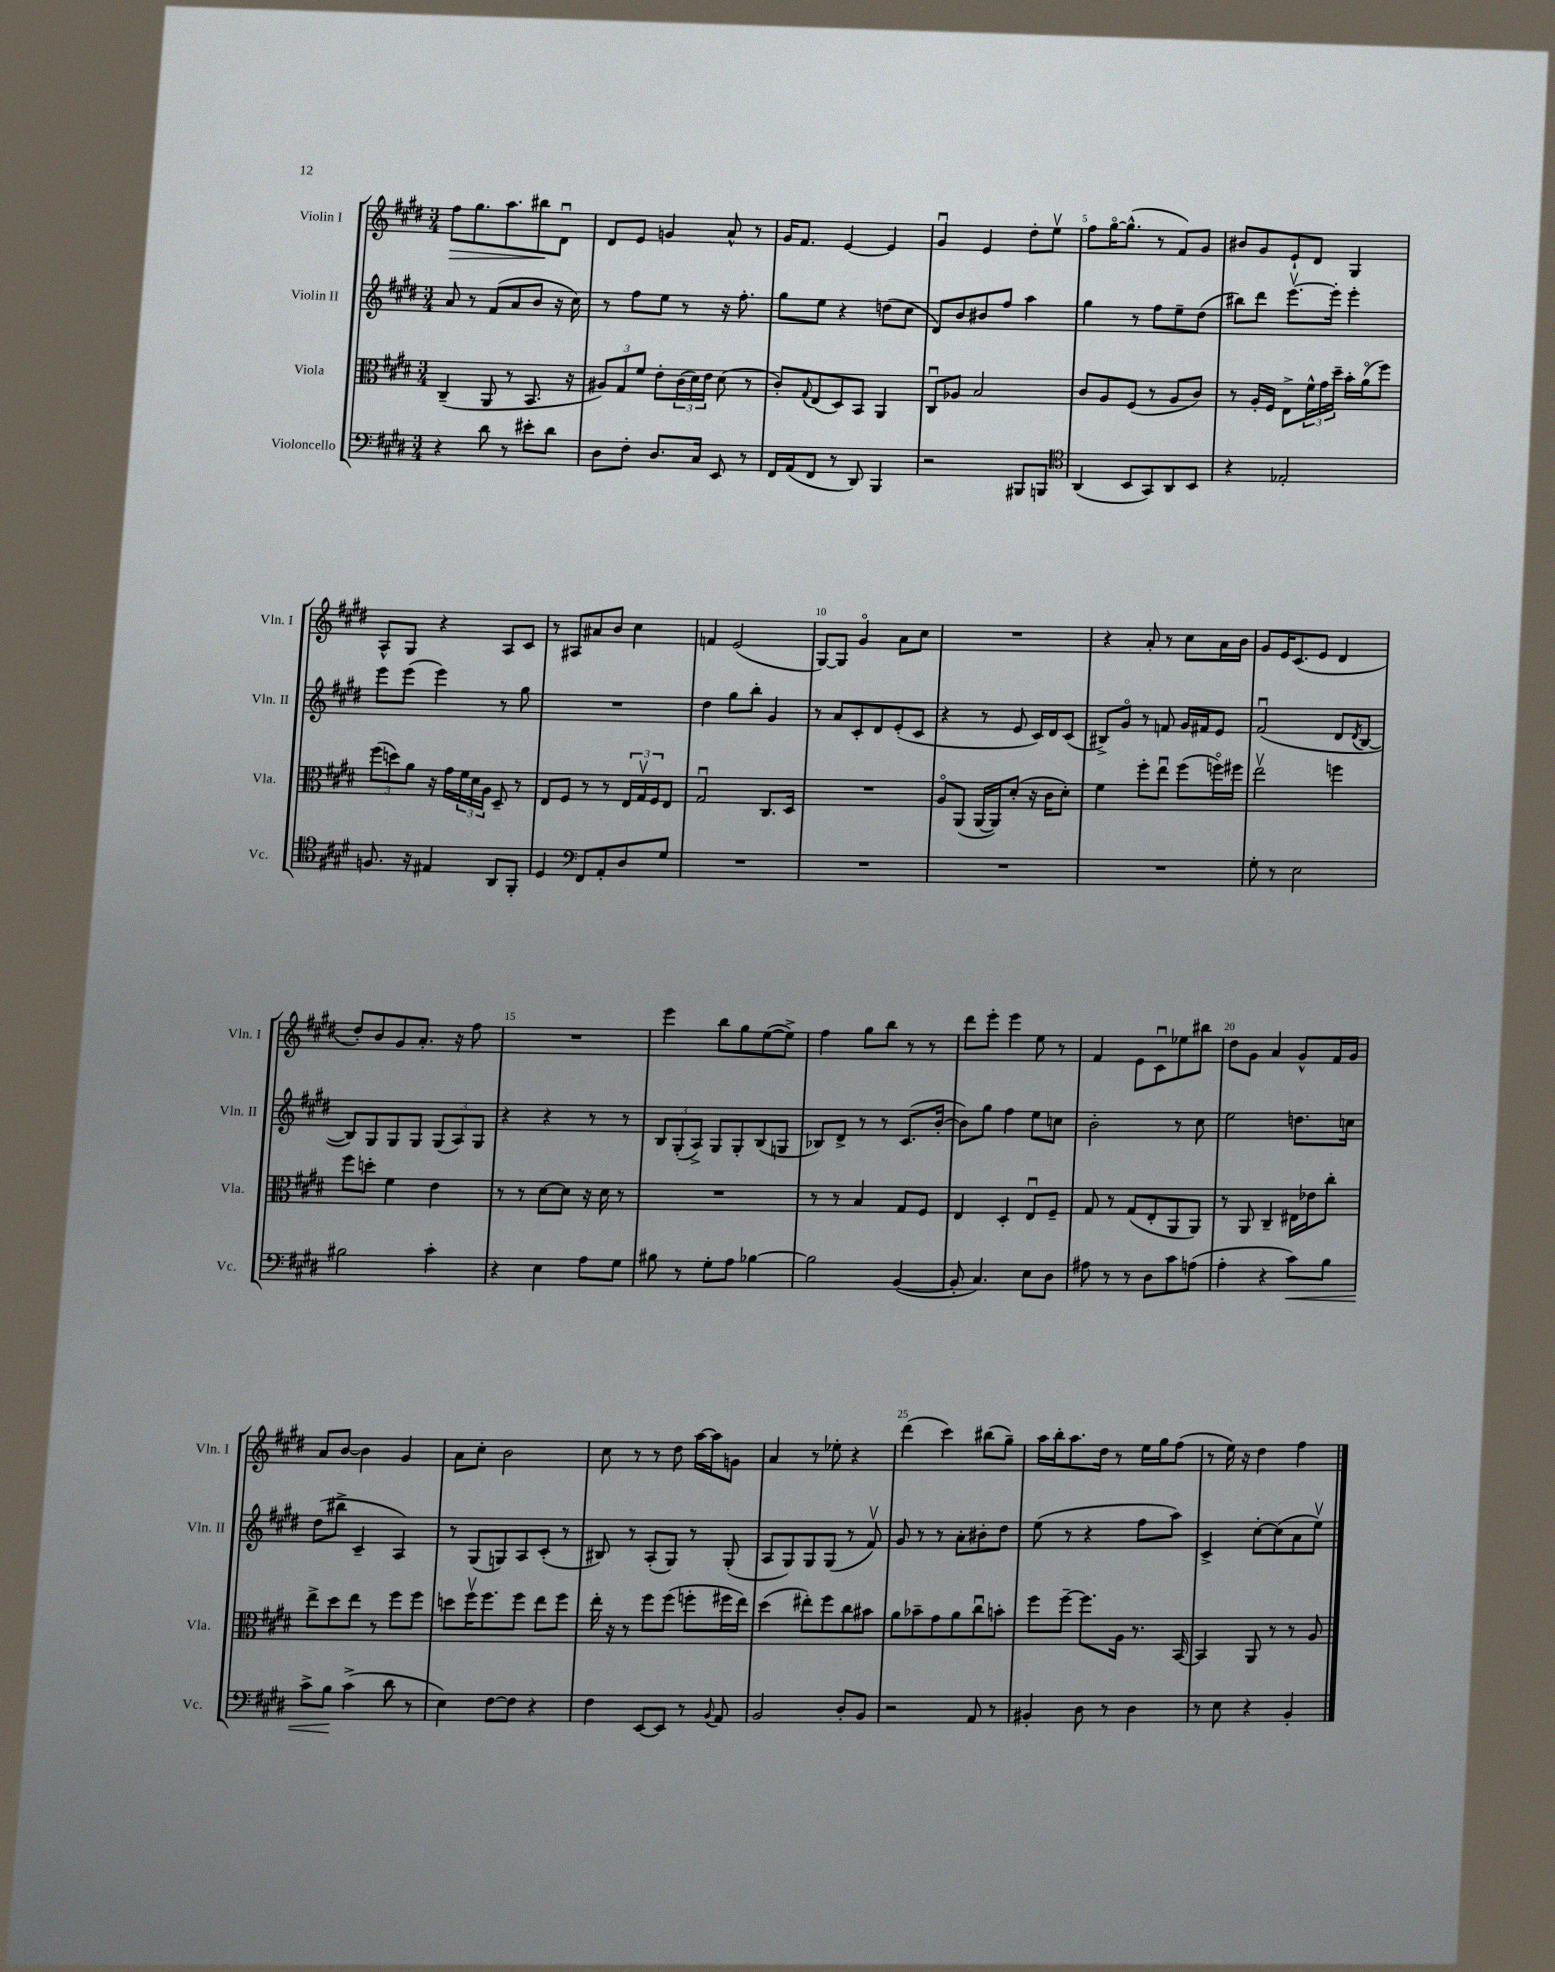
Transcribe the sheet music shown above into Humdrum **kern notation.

**kern	**kern	**kern	**kern
*staff4	*staff3	*staff2	*staff1
*clefF4	*clefC3	*clefG2	*clefG2
*k[f#c#g#d#]	*k[f#c#g#d#]	*k[f#c#g#d#]	*k[f#c#g#d#]
*M3/4	*M3/4	*M3/4	*M3/4
4r	(4C#~/	8a/	8ff#\L
.	.	8r	8.gg#\
8d#\	8AA/	(8f#/L	.
.	.	.	8.aa\
8r	8r	8a/	.
8e#'\L	8.BB/	8b/J	8bb#\
8d#\J	.	16r	8d#u\J
.	16r	16cc#\)	.
=	=	=	=
8D#\L	12A#/L)	8r	8d#/L
.	12G#/	.	.
8F#'\J	.	8ff#\L	8e/J
.	12f#/J	.	.
8.D#/L	8e'\L	8ee\J	4g/
.	(24c#\L	8r	.
.	24d#\)	.	.
16C#/Jk	.	.	.
.	24e\JJ	.	.
8EE/	(8d#\	16r	8a^^/
.	.	8.ff#'\	.
8r	8r	.	8r
=	=	=	=
16FF#/LL	8c#'/L)	8gg#\L	16g#/LK
(16AA/J	.	.	8.f#/J
.	8qqG#/	.	.
8FF#/J	(8E/	8ee\J	.
8r	8D#/)	4r	[4e/
8DD#/)	8BB/J	.	.
4BBB/	4AA/	(8dd\L	4e/]
.	.	8cc#\J	.
=	=	=	=
2r	8C#u/L	8d#/L)	4g#u/
.	8A-/J	8b/	.
.	2B/	8b#/	4e/
.	.	8ff#/J	.
8BBB#/L	.	4aa\	8dd#'\L
8BBB/J	.	.	8eev\J
=	=	=	=
*clefC4	*	*	*
(4AA/	8c#/L	4gg#\	8ff#\L
.	8A/	.	[16gg#o\K
.	.	.	(8.gg#^^\]J
8BB/L	(8F#/J	8r	.
8GG#/)	8r	8ff#\L	8r
8AA/	8A/L	8ee~\	8f#/L)
8BB/J	8c#/J)	(8dd#\J	8g#/J
=	=	=	=
4r	8r	8bb#\L)	8b#/L
.	16A'/LL	8ddd#\J	8g#/
.	16F#/JJ	.	.
2E-'/	8E^\L	[8.eeev\L	8e`/
.	24f#^^\L	.	8d#/J
.	24g#\	.	.
.	.	16eee'\]Jk	.
.	24dd#~\JJ	.	.
.	16b'\LL	4eee'\	4G#/
.	(16ao\J	.	.
.	8ff#\J)	.	.
=	=	=	=
8.F/	(12ff#\L	8eee\L	8A^^/L
.	12dd\)	.	.
.	.	(8eee\J	8G#/J
.	12a\J	.	.
16r	.	.	.
4E#/	16r	4eee\)	4r
.	16g#\LL	.	.
.	24f#\	.	.
.	24d#\	.	.
.	24A\JJ	.	.
8AA/L	8D#~/	8r	8A/L
8FF#'/J	8r	8gg#\	8c#/J
=	=	=	=
4D#/	8E/L	2.r	8r
.	8F#/J	.	8A#/L
*clefF4	*	*	*
8FF#/L	8r	.	8a#/
8AA'/	8r	.	8b/J
8D#/	24E/LL	.	4cc#\
.	24G#v/	.	.
.	24F#/J	.	.
8G#/J	8E/J	.	.
=	=	=	=
2.r	2G#u/	4dd#\	4f/
.	.	8gg#\L	(2e/
.	.	8bb'\J	.
.	8.C#/L	4g#/	.
.	16D#/Jk	.	.
=	=	=	=
2.r	2.r	8r	[8G#/L)
.	.	8a/L	8G#/]J
.	.	8c#'/	4g#o/
.	.	8d#/	.
.	.	(8e'/	8a\L
.	.	8c#/J	8cc#\J
=	=	=	=
2.r	8Ao/L	4r	2.r
.	(8AA/J	.	.
.	[16AA/LL	8r	.
.	16AA/]J)	.	.
.	(8d#'/J	8e/	.
.	16r	16c#/LL)	.
.	16c#\LK	16d#/J	.
.	8d#'\J)	(8c#/J	.
=	=	=	=
2.r	4f#\	8B#^/L)	4r
.	.	8g#o/J	.
.	8ff#'\L	8r	8a'/
.	8eeu\J	8f/	8r
.	(8ff#\L	16g#/LL	8cc#\L
.	.	16f#/J	.
.	16ffo\L)	8e/J	16a\L
.	16ff#\JJ	.	16b\JJ
=	=	=	=
8G#'\	2eev\	(2f#u/	8g#/L
8r	.	.	16e/K
.	.	.	(8.c#/
2E\	.	.	.
.	.	.	8e/J
.	4ff\	8d#/L	4d#/
.	.	8qd#/	.
.	.	[8B/J	.
=	=	=	=
2B#\	8ff#\L	8B/]L)	8dd#'/L)
.	8dd'\J	8G#/	8b/
.	4f#\	8G#/	8g#/
.	.	8G#/J	8.a'/J
4c#'\	4e\	(12G#/L	.
.	.	.	16r
.	.	12A/)	.
.	.	.	8ff#\
.	.	12G#/J	.
=	=	=	=
4r	8r	4r	2.r
.	8r	.	.
4E\	[8d#\L	4r	.
.	8d#\]J	.	.
8A\L	16r	8r	.
.	16d#\	.	.
8G#\J	8r	8r	.
=	=	=	=
8B#\	2.r	12B/L	4eee\
.	.	(12G#'/	.
8r	.	.	.
.	.	12A^/J)	.
8G#'\L	.	8G#/L	8bb\L
8A\J	.	8G#'/	8gg#\
[4B-\	.	(8B/	([8ee\
.	.	8G/J	8ee^\]J)
=	=	=	=
2B-\]	8r	8B-/L)	4ff#\
.	8r	8d#^/J	.
.	4B/	8r	8gg#\L
.	.	8r	8bb\J
([4BB/	8G#/L	(8.c#/L	8r
.	8F#/J	.	8r
.	.	[16b'/Jk	.
=	=	=	=
8BB'/]	4E/	8b\]L)	8ddd#\L
4.C#/)	.	8gg#\J	8eee'\J
.	4D#'/	4ff#\	4eee\
8E\L	8Eu/L	8ee\L	8ee\
8D#\J	8F#~/J	8cc\J	8r
=	=	=	=
8A#\	8G#/	2b'\	4f#/
8r	8r	.	.
8r	(8G#/L	.	8e\L
8D#\L	8E'/	.	8c#u\
8c#\	8AA/	8r	8ee-\
(8A\J	8AA/J)	8cc#\	8bb#\J
=	=	=	=
4A'\	8r	2ee\	8dd#\L
.	8AA/	.	8g#\J
4r	4C#~/	.	4a/
8c#\L)	16E#\LL	8.dd\L	8g#^^/L
.	16e-\J	.	.
8B\J	8cc#'\J	.	16f#/L
.	.	16cc\Jk	16g#/JJ
=	=	=	=
8c#^\L	8ee^\L	(8dd#\L	8a/L
8B\J	8dd#\	8bb#^\J	[8b/J
(4c#^\	8ee\J	4c#~/	4b\]
.	8r	.	.
8d#\	8ff#\L	4A/)	4g#/
8r	8ff#\J	.	.
=	=	=	=
4E\)	8dd\L	8r	8a\L
.	16ff#v\K	(8G#/L	8cc#'\J
.	8.ff#\	.	.
[8F#\L	.	8G/)	2b\
8F#\]J	8ff#\J	8A/	.
4r	8ee\L	(8c#'/J	.
.	8ff#\J	8r	.
=	=	=	=
4F#\	16ee'\	8B#/)	8cc#\
.	16r	.	.
.	8r	8r	8r
[8EE/L	8ff#\L	(8A'/L	8r
8EE/]J	(8ff#\J	8G#/J)	8dd#\
8r	8ff'\L	8r	[16aa\LL
.	.	.	16aa\]J
8qqBB/	.	.	.
8AA/	16ff#\L	(8G#'/	8g\J
.	16ee\JJ)	.	.
=	=	=	=
2BB/	(4dd#\	8A/L	4a/
.	.	8G#/)	.
.	8ee#'\L)	8G#/	8r
.	8ff#\	(8G#/J	8ee-'\
8D#'/L	8cc#\	8r	4r
8BB/J	8b#\J	8f#v/)	.
=	=	=	=
2r	8a\L	8g#/	(4ddd#\
.	8b-~\	8r	.
.	8g#\	8r	4ccc#\)
.	8a\	8a'\L	.
8AA/	8cc#u\	8b#'\	(8bb#\L
8r	8b'\J	8dd#\J	8gg#~\J)
=	=	=	=
4BB#'/	8ff#\L	(8ee\	16aa\LL
.	.	.	16bb'\J
.	[8ff#~\J	8r	8.aa\
8D#\	8.ff#\]L	4r	.
.	.	.	16dd#\Jk
8r	.	.	8r
.	16A\Jk	.	.
4D#\	8.r	8ff#\L	16ee\LL
.	.	.	16gg#\J
.	.	8aa\J)	(8ff#\J
.	[16BB/	.	.
=	=	=	=
8r	4BB/]	4c#^/	8r
8E\	.	.	16ee\)
.	.	.	16r
4r	8AA/	[8cc#'\L	4dd#\
.	8r	(8cc#\]	.
4BB'/	8r	8a\	4ff#\
.	8A/	8eev\J)	.
==	==	==	==
*-	*-	*-	*-
